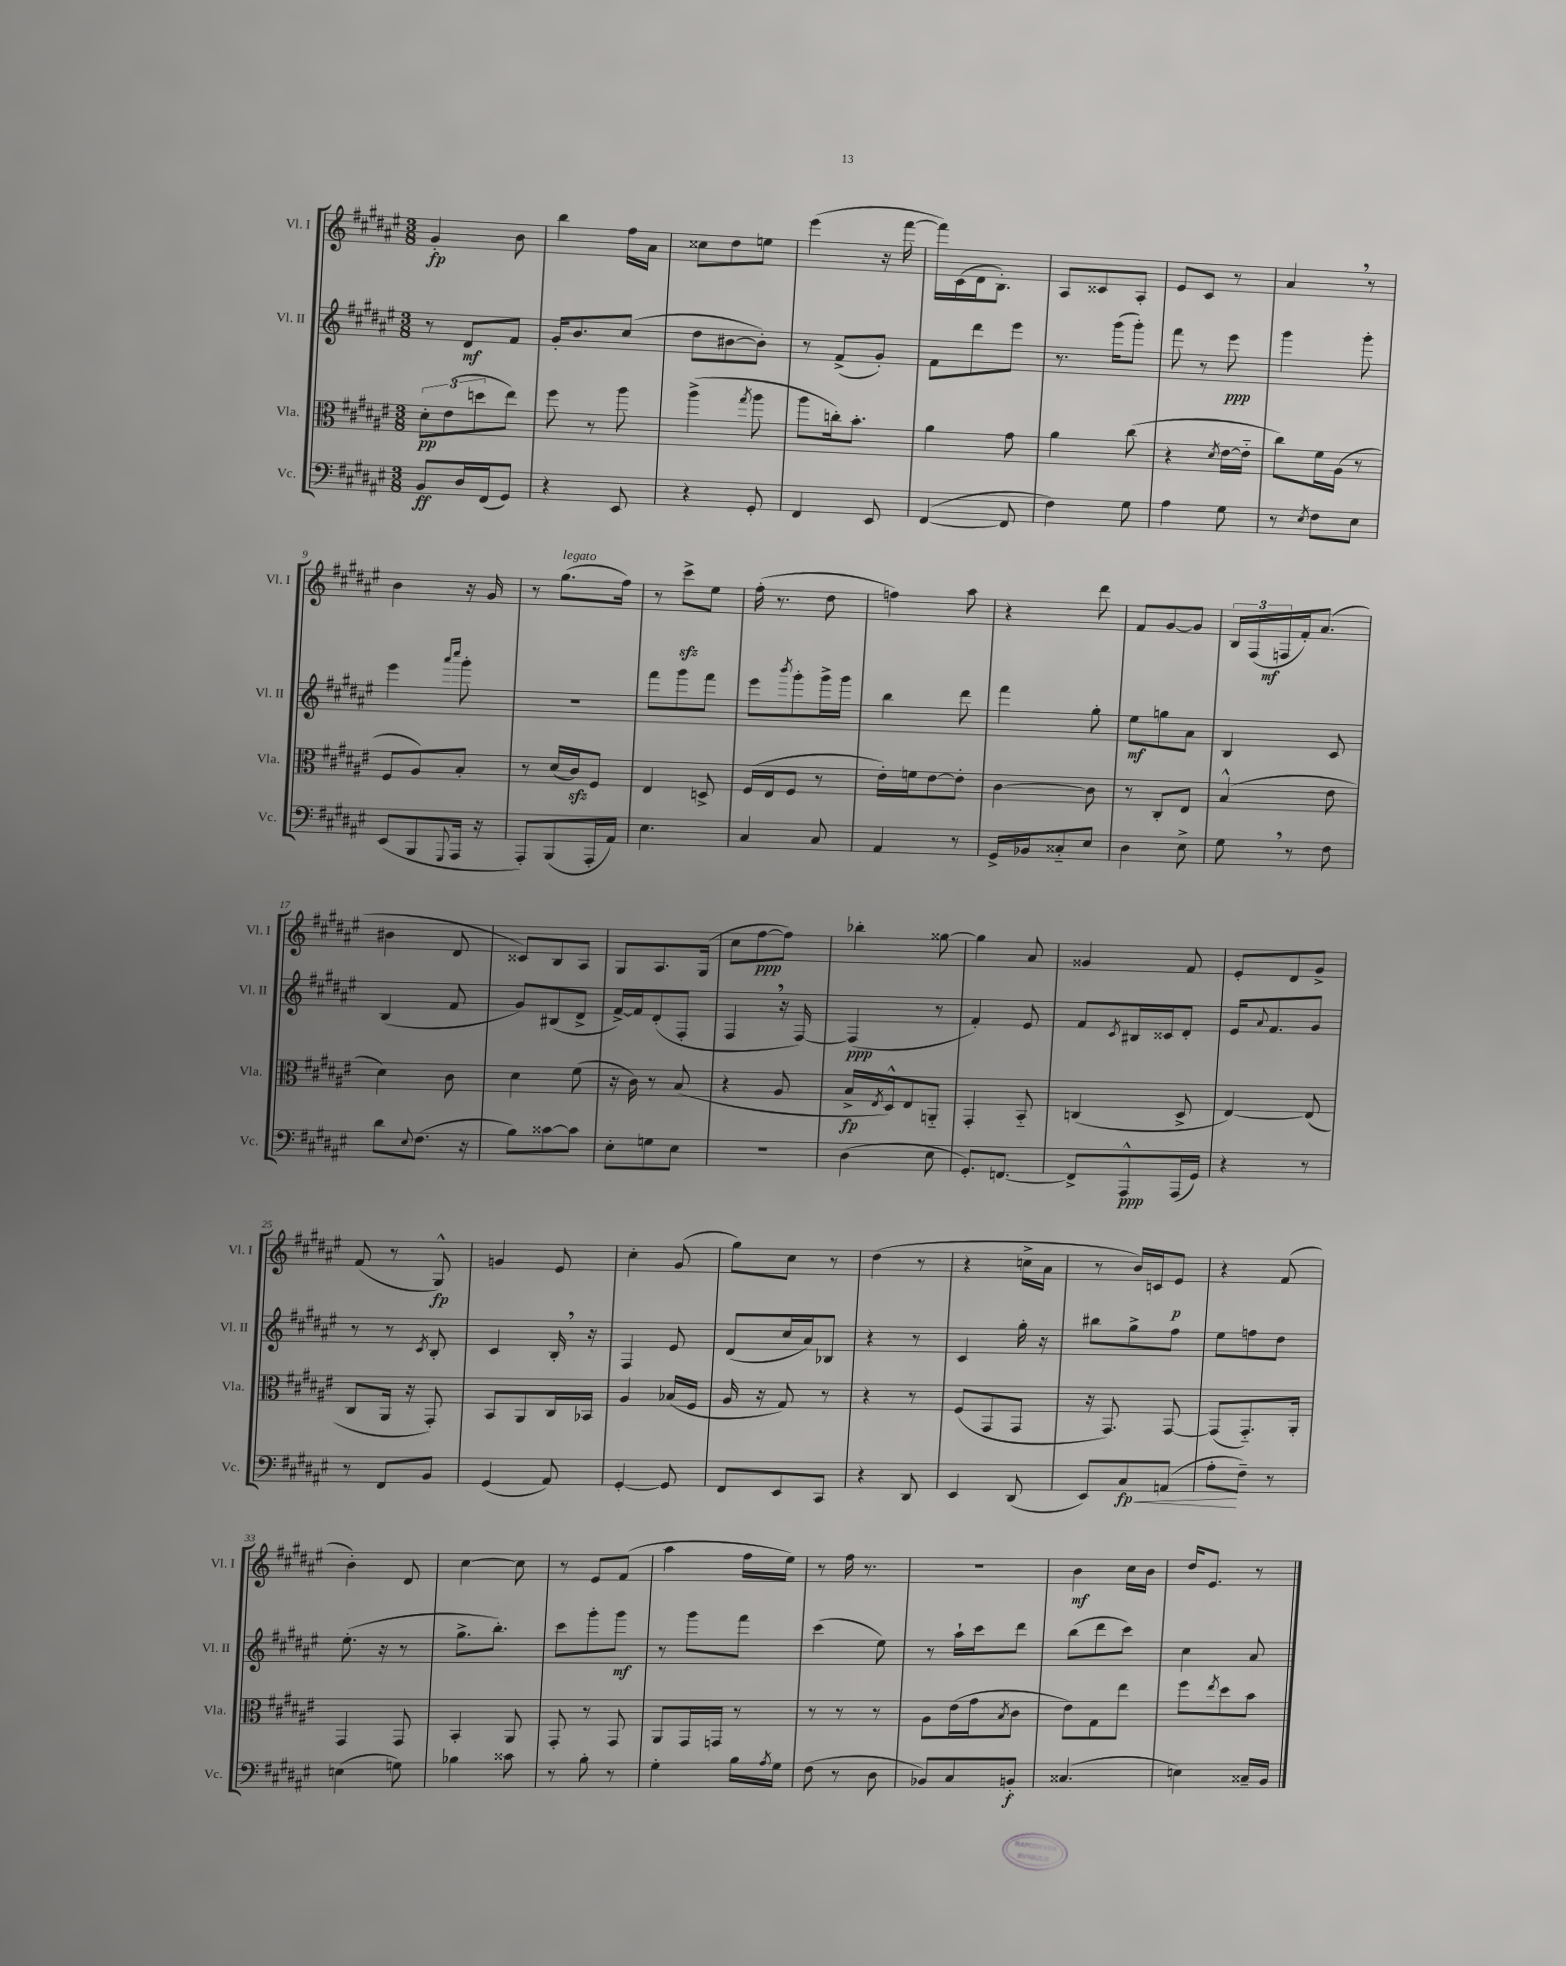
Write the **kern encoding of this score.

**kern	**dynam	**kern	**dynam	**kern	**dynam	**kern	**dynam
*part4	*part4	*part3	*part3	*part2	*part2	*part1	*part1
*staff4	*staff4	*staff3	*staff3	*staff2	*staff2	*staff1	*staff1
*I"Vc.	*	*I"Vla.	*	*I"Vl. II	*	*I"Vl. I	*
*I'Vc.	*	*I'Vla.	*	*I'Vl. II	*	*I'Vl. I	*
*clefF4	*	*clefC3	*	*clefG2	*	*clefG2	*
*k[f#c#g#d#a#e#]	*	*k[f#c#g#d#a#e#]	*	*k[f#c#g#d#a#e#]	*	*k[f#c#g#d#a#e#]	*
*M3/8	*	*M3/8	*	*M3/8	*	*M3/8	*
=1	=1	=1	=1	=1	=1	=1	=1
8BB/L	ff	12d#'\L	pp	8r	.	4g#'/	fp
.	.	(12e#\	.	.	.	.	.
16D#/L	.	.	.	8d#/L	mf	.	.
.	.	12ddn\	.	.	.	.	.
(16FF#/J	.	.	.	.	.	.	.
8GG#/J)	.	8ee#\J)	.	8f#/J	.	8b\	.
=2	=2	=2	=2	=2	=2	=2	=2
4r	.	8ff#\	.	16g#'/KL	.	4bb\	.
.	.	.	.	8.b/	.	.	.
.	.	8r	.	.	.	.	.
8EE#/	.	8aa#\	.	(8cc#/J	.	16ff#\LL	.
.	.	.	.	.	.	16a#\JJ	.
=3	=3	=3	=3	=3	=3	=3	=3
4r	.	(4aa#^\	.	8dd#\L	.	8cc##X\L	.
.	.	.	.	[8b#X\	.	8dd#\	.
.	.	8qgg#/	.	.	.	.	.
8GG#'/	.	8aa#\	.	8b#'\J])	.	8een\J	.
=4	=4	=4	=4	=4	=4	=4	=4
4FF#/	.	8aa#\L	.	8r	.	(4eee#\	.
.	.	16ccn'\k)	.	(8f#^/L	.	.	.
.	.	8.b'\J	.	.	.	.	.
8EE#/	.	.	.	8g#'/J)	.	16r	.
.	.	.	.	.	.	[16fff#\	.
=5	=5	=5	=5	=5	=5	=5	=5
([4FF#/	.	4a#\	.	8f#\L	.	16fff#\LL])	.
.	.	.	.	.	.	(16c#\	.
.	.	.	.	8ddd#\	.	16d#\J	.
.	.	.	.	.	.	8.B'\J)	.
8FF#/]	.	8g#\	.	8eee#\J	.	.	.
=6	=6	=6	=6	=6	=6	=6	=6
4F#\)	.	4a#\	.	8.r	.	8A#/L	.
.	.	.	.	.	.	8c##X/	.
.	.	.	.	(16ggg#\KL	.	.	.
8G#\	.	(8cc#\	.	8ggg#'\J)	.	8A#'/J	.
=7	=7	=7	=7	=7	=7	=7	=7
4A#\	.	4r	.	8fff#\	.	8e#/L	.
.	.	.	.	8r	.	8c#/J	.
.	.	8qd#/	.	.	.	.	.
8G#\	.	[16e#\LL	.	8eee#\	ppp	8r	.
.	.	16e#\JJ]	.	.	.	.	.
=8	=8	=8	=8	=8	=8	=8	=8
8r	.	8cc#\L)	.	4ggg#\	.	4a#,/	.
8qE#/	.	.	.	.	.	.	.
8F#\L	.	16f#\L	.	.	.	.	.
.	.	(16A#\JJ	.	.	.	.	.
8E#\J	.	8r	.	8ggg#'\	.	8r	.
!!LO:LB:g=z
=9	=9	=9	=9	=9	=9	=9	=9
(8EE#/L	.	8F#/L	.	4eee#\	.	4b\	.
8BBB/	.	8A#/)	.	.	.	.	.
.	.	.	.	16qqaaa#/LL	.	.	.
8qqGGG#/	.	.	.	16qqcccc#/JJ	.	.	.
16AAA#/Jk	.	8B'/J	.	8ggg#'\	.	16r	.
16r	.	.	.	.	.	16g#/	.
=10	=10	=10	=10	=10	=10	=10	=10
8AAA#'/L)	.	8r	.	4.r	.	8r	.
!	!	!	!	!	!	!LO:TX:a:i:t=legato	!
(8BBB/	.	(16d#/LL	.	.	.	(8.gg#\L	.
.	.	16c#zz/J)	.	.	.	.	.
16AAA#'/L	.	8F#/J	.	.	.	.	.
16AA#/JJ)	.	.	.	.	.	16ff#\Jk)	.
=11	=11	=11	=11	=11	=11	=11	=11
4.E#\	.	4E#/	.	8fff#\L	.	8r	.
.	.	.	.	8ggg#\	.	8ccc#zz^\L	.
.	.	8Dn^/	.	8fff#\J	.	8ee#\J	.
=12	=12	=12	=12	=12	=12	=12	=12
4C#/	.	(16F#/LL	.	8eee#\L	.	(16ff#'\	.
.	.	16E#/J	.	.	.	8.r	.
.	.	.	.	8qbbb/	.	.	.
.	.	8F#/J	.	8ggg#'\	.	.	.
8C#/	.	8r	.	16ggg#^\L	.	8dd#\	.
.	.	.	.	16ggg#\JJ	.	.	.
=13	=13	=13	=13	=13	=13	=13	=13
4AA#/	.	16e#'\LL)	.	4bb\	.	4ffn\)	.
.	.	16fn\J	.	.	.	.	.
.	.	[8e#\	.	.	.	.	.
8r	.	8e#'\J]	.	8ddd#\	.	8aa#\	.
=14	=14	=14	=14	=14	=14	=14	=14
16GG#^/LL	.	[4c#\	.	4fff#\	.	4r	.
16BB-X/J	.	.	.	.	.	.	.
8C##X/	.	.	.	.	.	.	.
8E#/J	.	8c#\]	.	8gg#'\	.	8ddd#\	.
=15	=15	=15	=15	=15	=15	=15	=15
4D#\	.	8r	.	8ee#\L	mf	8f#/L	.
.	.	8C#'/L	.	8ggn\	.	[8g#/	.
8E#^\	.	8E#/J	.	8a#\J	.	8g#/J]	.
=16	=16	=16	=16	=16	=16	=16	=16
8G#,\	.	(4B^^/	.	4B/	.	24B/LL	.
.	.	.	.	.	.	(24F#/	.
.	.	.	.	.	.	24Fn/	mf
8r	.	.	.	.	.	16f#'/J)	.
.	.	.	.	.	.	(8.a#/J	.
8F#\	.	8e#\	.	8c#/	.	.	.
!!LO:LB:g=z
=17	=17	=17	=17	=17	=17	=17	=17
8d#\L	.	4d#\)	.	(4B/	.	4b#X\	.
8qqE#/	.	.	.	.	.	.	.
(8.F#\J	.	.	.	.	.	.	.
.	.	8c#\	.	8f#/	.	8d#/	.
16r	.	.	.	.	.	.	.
=18	=18	=18	=18	=18	=18	=18	=18
8B\L)	.	4d#\	.	8g#/L)	.	8c##X/L)	.
[8c##X\	.	.	.	(8B#X/	.	8B/	.
8c##\J]	.	(8f#\	.	8d#^/J	.	8A#/J	.
=19	=19	=19	=19	=19	=19	=19	=19
8E#'\L	.	16r	.	[16f#^/LL)	.	8G#/L	.
.	.	16c#\)	.	16f#/J]	.	.	.
8Gn\	.	8r	.	(8d#'/	.	8.A#/	.
8E#\J	.	(8B/	.	8F#'/J	.	.	.
.	.	.	.	.	.	(16G#/Jk	.
=20	=20	=20	=20	=20	=20	=20	=20
4.r	.	4r	.	4F#,/	.	8cc#\L	.
.	.	.	.	.	.	[8ff#\	ppp
.	.	8A#/	.	16r	.	8ff#\J])	.
.	.	.	.	[16F#/)	.	.	.
=21	=21	=21	=21	=21	=21	=21	=21
(4D#\	.	16B^/LL	fp	(4F#/]	ppp	4bb-X'\	.
.	.	8qE#/	.	.	.	.	.
.	.	16D#^^/J)	.	.	.	.	.
.	.	8E#/	.	.	.	.	.
8E#\	.	8AAn/J	.	8r	.	[8gg##X\	.
=22	=22	=22	=22	=22	=22	=22	=22
8.GG#'/L)	.	4GG#'/	.	4f#'/)	.	4gg##\]	.
[8.FFn/J	.	.	.	.	.	.	.
.	.	8BB/	.	8e#/	.	8a#/	.
=23	=23	=23	=23	=23	=23	=23	=23
8FF^/L]	.	(4Cn/	.	8f#/L	.	4g##X/	.
.	.	.	.	8qc#/	.	.	.
8AAA#^^/	ppp	.	.	16B#X/L	.	.	.
.	.	.	.	16c##X/J	.	.	.
(16AAA#/L	.	8D#^/	.	8d#'/J	.	8f#/	.
16GG#/JJ)	.	.	.	.	.	.	.
=24	=24	=24	=24	=24	=24	=24	=24
4r	.	[4E#/)	.	16e#/KL	.	8e#'/L	.
.	.	.	.	8qqa#/	.	.	.
.	.	.	.	8.f#/	.	.	.
.	.	.	.	.	.	8d#/	.
8r	.	(8E#/]	.	8g#/J	.	8g#^/J	.
!!LO:LB:g=z
=25	=25	=25	=25	=25	=25	=25	=25
8r	.	8C#/L	.	8r	.	(8f#/	.
8FF#/L	.	16AA#/Jk	.	8r	.	8r	.
.	.	16r	.	.	.	.	.
.	.	.	.	8qc#/	.	.	.
8BB/J	.	8GG#'/)	.	8B'/	.	8G#^^/)	fp
=26	=26	=26	=26	=26	=26	=26	=26
(4GG#/	.	8BB/L	.	4c#/	.	4gn/	.
.	.	8AA#/	.	.	.	.	.
8AA#/)	.	16C#/L	.	16B',/	.	8e#/	.
.	.	16BB-X/JJ	.	16r	.	.	.
=27	=27	=27	=27	=27	=27	=27	=27
[4GG#'/	.	4A#/	.	4F#/	.	4cc#'\	.
8GG#/]	.	(16B-X/LL	.	8e#/	.	(8g#/	.
.	.	16F#/JJ	.	.	.	.	.
=28	=28	=28	=28	=28	=28	=28	=28
8FF#/L	.	16A#/	.	(8d#/L	.	8gg#\L)	.
.	.	16r	.	.	.	.	.
8EE#/	.	8G#/)	.	16cc#/L	.	8cc#\J	.
.	.	.	.	16a#/J)	.	.	.
8CC#/J	.	8r	.	8B-X/J	.	8r	.
=29	=29	=29	=29	=29	=29	=29	=29
4r	.	4r	.	4r	.	(4dd#\	.
8DD#/	.	8r	.	8r	.	8r	.
=30	=30	=30	=30	=30	=30	=30	=30
4EE#/	.	(8F#/L	.	4c#/	.	4r	.
.	.	8GG#/	.	.	.	.	.
(8DD#/	.	8GG#/J	.	16gg#'\	.	16ccn^\LL	.
.	.	.	.	16r	.	16a#\JJ	.
=31	=31	=31	=31	=31	=31	=31	=31
8EE#/L)	.	16r	.	8bb#X\L	.	8r	.
.	.	8.GG#/)	.	.	.	.	.
!	!LO:HP:b	!	!	!	!	!	!
8C#/	< fp	.	.	8gg#^\	.	16b/LL)	.
.	.	.	.	.	.	16cn/J	.
(8AAn/J	.	[8GG#/	.	8ff#\J	.	8e#/J	p
=32	=32	=32	=32	=32	=32	=32	=32
8A#'\L	.	(8GG#/L]	.	8ee#\L	.	4r	.
8F#~\J)	[	8.GG#/)	.	8ffn\	.	.	.
8r	.	.	.	8dd#\J	.	(8f#/	.
.	.	16AA#'/Jk	.	.	.	.	.
!!LO:LB:g=z
=33	=33	=33	=33	=33	=33	=33	=33
(4En\	.	4GG#/	.	(8.ee#'\	.	4b'\)	.
.	.	.	.	16r	.	.	.
8Gn\)	.	8GG#/	.	8r	.	8d#/	.
=34	=34	=34	=34	=34	=34	=34	=34
4B-X\	.	4BB'/	.	8.gg#^\L	.	[4cc#\	.
.	.	.	.	8.bb'\J)	.	.	.
8c##X\	.	8AA#/	.	.	.	8cc#\]	.
=35	=35	=35	=35	=35	=35	=35	=35
8r	.	8GG#'/	.	8ccc#\L	.	8r	.
8B'\	.	8r	.	8ggg#'\	.	8e#/L	.
8r	.	8GG#/	.	8ggg#\J	mf	(8f#/J	.
=36	=36	=36	=36	=36	=36	=36	=36
4G#'\	.	8AA#/L	.	8r	.	4aa#\	.
.	.	16GG#/L	.	8ggg#\L	.	.	.
.	.	16GGn/JJ	.	.	.	.	.
16B\LL	.	8r	.	8fff#\J	.	16ff#\LL	.
8qA#/	.	.	.	.	.	.	.
16G#\JJ	.	.	.	.	.	16ee#\JJ)	.
=37	=37	=37	=37	=37	=37	=37	=37
(8F#\	.	8r	.	(4ccc#\	.	8r	.
8r	.	8r	.	.	.	16ff#\	.
.	.	.	.	.	.	8.r	.
8D#\	.	8r	.	8ee#\)	.	.	.
=38	=38	=38	=38	=38	=38	=38	=38
8BB-X/L)	.	8A#\L	.	8r	.	4.r	.
8C#/	.	(16e#\L	.	16aa#`\LL	.	.	.
.	.	16g#\J	.	16ccc#\J	.	.	.
.	.	8qB/	.	.	.	.	.
8BBn'/J	f	8c#\J	.	8ddd#\J	.	.	.
=39	=39	=39	=39	=39	=39	=39	=39
(4.C##X/	.	8e#\L)	.	(8bb\L	.	4b\	mf
.	.	8G#\	.	8ddd#\	.	.	.
.	.	8ee#\J	.	8ccc#\J)	.	16cc#\LL	.
.	.	.	.	.	.	16b\JJ	.
=40	=40	=40	=40	=40	=40	=40	=40
4En\)	.	8ff#\L	.	4cc#\	.	16dd#/KL	.
.	.	.	.	.	.	8.e#/J	.
.	.	8qee#/	.	.	.	.	.
.	.	8dd#\	.	.	.	.	.
16C##X~/LL	.	8b\J	.	8a#/	.	8r	.
16BB/JJ	.	.	.	.	.	.	.
==	==	==	==	==	==	==	==
*-	*-	*-	*-	*-	*-	*-	*-
